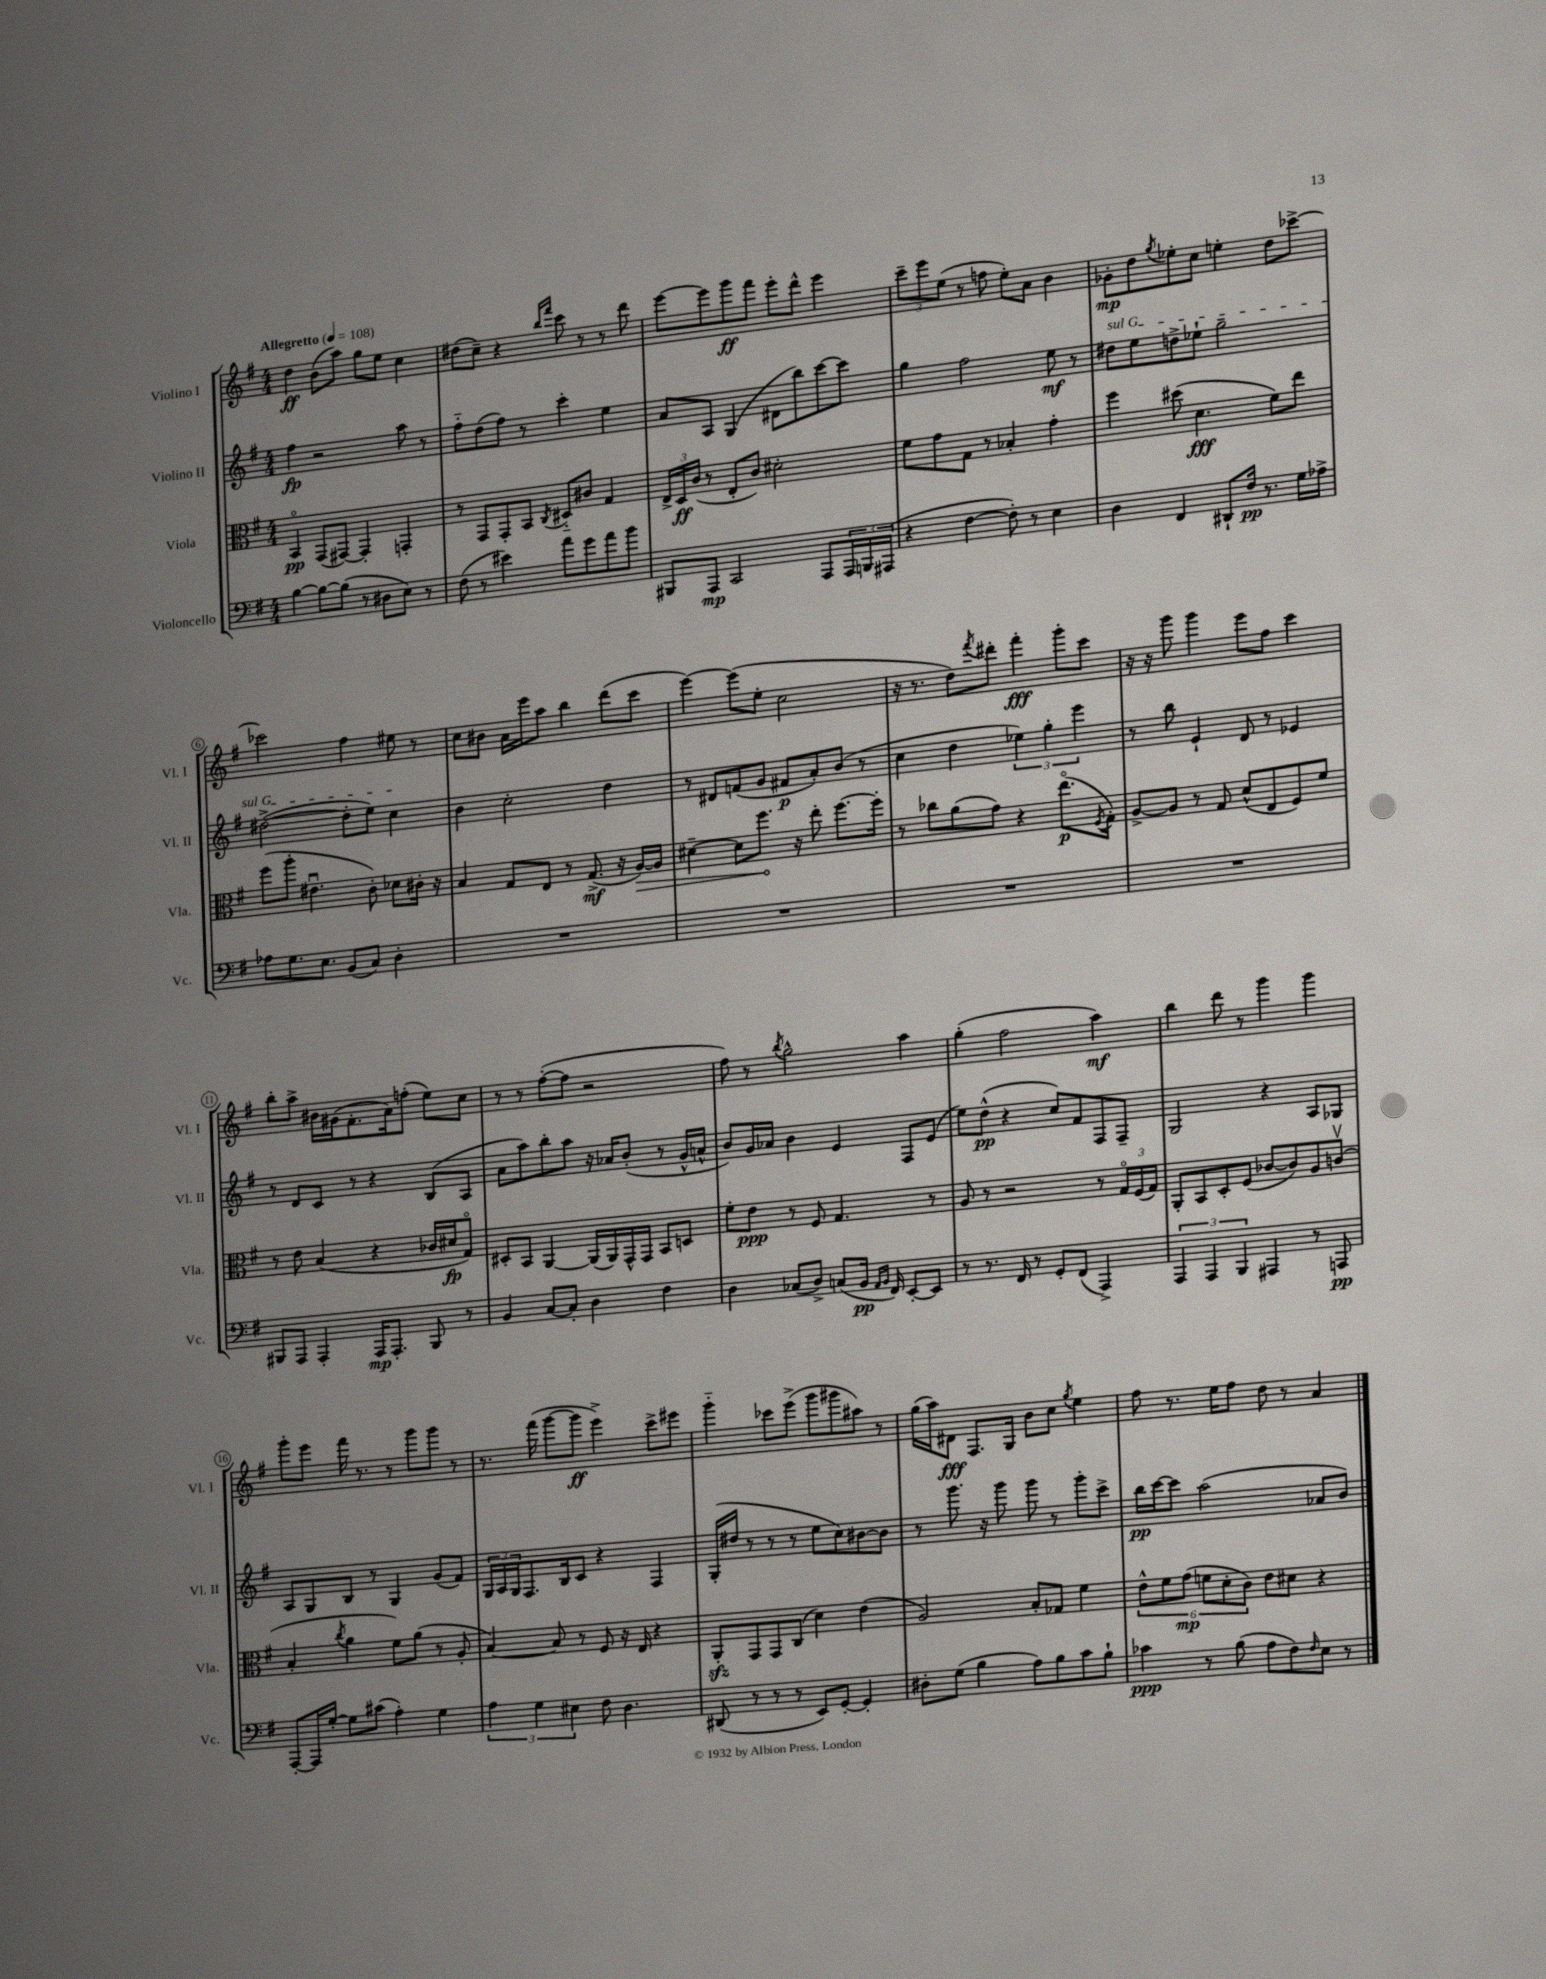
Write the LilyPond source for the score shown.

<<
\new StaffGroup <<
\new Staff = "s0" \with { instrumentName = "Violino I" shortInstrumentName = "Vl. I" } {
    \clef treble \key g \major \numericTimeSignature \time 4/4 \tempo "Allegretto" 4 = 108
    d''4\ff b'8( a''8) g''8 e''8 c''4 |
    dis''8( c''8--) r4 \grace { b''16 fis'''16 } c'''8 r8 r8 d'''8 |
    e'''8~ e'''8 g'''8\ff fis'''8 e'''8-. d'''8-^ e'''4 |
    \tuplet 3/2 { c'''8-- e'''8 e''8( } r8 f''8 e''8-.) a'8 b'4 |
    ges'8-.\mp d''8 \acciaccatura { g''8 } ees''8-. c''8 e''4-. d''8 ces'''8~-> |
    ces'''2 fis''4 eis''8 r8 |
    c''8 bis'8 a'16 e'''16 a''8 b''4 d'''8( c'''8 |
    e'''4~) e'''8( e''8-. c''2 |
    r16 r8. d''8) \acciaccatura { fis'''8 } dis'''8-. fis'''4-.\fff g'''8-. c'''8 |
    r16 r16 g'''8 g'''4 e'''8 fis''8 c'''4 |
    b''8-. a''8-> bis'16 gis'16( fis'8.-. a'16) f''8-.( e''8) c''8 |
    r8 r8 fis''8~-.( fis''8 r2 |
    fis''8) r8 \acciaccatura { b''8 } g''2-^ a''4 |
    g''4-.( fis''2 a''4\mf) |
    b''4 d'''8 r8 g'''4 g'''4 |
    g'''8-. e'''8 fis'''16 r8. r8 g'''8 g'''8 r8 |
    r8. fis'''16( g'''8~ g'''8\ff e'''4->) c'''8-> eis'''8 |
    g'''4-_ ces'''8 e'''8->( g'''8 gis'''8 ais''8) r8 |
    g''16( a''16) dis'8\fff fis8. g16 b'8 c''8 \acciaccatura { g''8 } e''4 |
    fis''8 r8. e''16 fis''8 d''8 r8 a'4 \bar "|." |
}
\new Staff = "s1" \with { instrumentName = "Violino II" shortInstrumentName = "Vl. II" } {
    \clef treble \key g \major \numericTimeSignature \time 4/4
    fis''4\fp r2 a''8 r8 |
    fis''8-_ d''8( fis''8) r8 c'''4-. e''4 |
    a'8 a8 g4( dis'8 b''8) c'''8~ c'''8 |
    g''4 fis''2 e''8\mf r8 |
    \once \override TextSpanner.bound-details.left.text = \markup { \italic "sul G" } dis''8\startTextSpan e''8 d''8-> ees''8-! g''2-- |
    dis''2~->( dis''8-. e''8) c''4\stopTextSpan |
    b'4 c''2-. d''4 |
    r8 dis'8 f'8( g'8 fis'8\p a'8-.) b'8( r8 |
    c''4 d''4 \tuplet 3/2 { ees''4) g''4-. e'''4 } |
    r8 b''8 e'4-! d'8 r8 ees'4 |
    r8 d'8 c'8 r8 r4 b8( a8 |
    a'8 a''8) b''8-. a''8 r16 aes'16 b'8-.( r8 g'16-^ a'16-^ |
    b'8) g'16 aes'16 b'4 e'4 fis8 e'8( |
    e''8) d''8-^\pp( r4 c''8) fis'8 fis8 fis8-- |
    g2 r4 a8 ges8 |
    a8 g8 b8 r8 g4 g'8( fis'8) |
    \tuplet 3/2 { g16 a16 g16 } fis8. b16 c'8 r4 fis4 |
    g16-.( dis''16 r8 r8 r8 e''8 c''8) bis'8~ bis'8 |
    r8 g'''8. r16 g'''8 g'''8 r8 g'''8-. c'''8-> |
    b''16\pp c'''16~ c'''8 a''2( aes'8 b'8) \bar "|." |
}
\new Staff = "s2" \with { instrumentName = "Viola" shortInstrumentName = "Vla." } {
    \clef alto \key g \major \numericTimeSignature \time 4/4
    b,4\flageolet\pp g,8( gis,8~) gis,4-. g,4-. |
    r8 g,8 g,8-. b,8 \acciaccatura { c8 } dis8-_ cis'8 g4 |
    \tuplet 3/2 { e16-> d16\ff c'16( } r8 e8-. c'8) dis'2-. |
    fis'8 g'8 g8 r8 bes4-. g'4-. |
    fis''4 dis''8( d'4.\fff fis'8) e''8 |
    fis''8( a''8-. eis'4.\downbow c'8-.) des'8 cis'16-. r16 |
    b4 g8 e8 r8 g8.->\mf( r16 \once \override Hairpin.circled-tip = ##t a16~\>) a16 |
    dis'4~-- dis'8 fis''8.\! r16 e''8-. fis''8.~ fis''16-. |
    r8 ces''8 a'8( g'8) r4 e''8.\flageolet\p( \acciaccatura { fis8 } g16-.) |
    a8~-> a8 r8 g8 d'8-^( e8 fis8) fis'8 |
    r8 e'8 b4( r4 ces'16 dis'16\fp g8\flageolet) |
    dis8-. b,8 a,4~ a,16( a,16) g,16-^ g,16 b,8 d8 |
    fis'8-. e'8\ppp r8 fis8 g4. r8 |
    a8 r8 r2 r8 \tuplet 3/2 { g16\flageolet fis16( g16) } |
    a,8-. b,8 d8-. fis8( ces'8~ ces'8) a8 c'8\upbow( |
    b4-. \acciaccatura { c''8 } a'4 fis'8) a'8( r8 a8-. |
    b4~) b8 r8 fis8 r16 e16 r4 |
    a,8-.\sfz g,8 g,8 c8( d'4) e'4( |
    a2) b8-. ges8 fis'4 |
    \tuplet 6/4 { e'8-^ fis'8 g'8\mp( f'8 d'8-. c'8) } e'8 dis'8 r4 \bar "|." |
}
\new Staff = "s3" \with { instrumentName = "Violoncello" shortInstrumentName = "Vc." } {
    \clef bass \key g \major \numericTimeSignature \time 4/4
    b4~ b8~ b8( r8 dis8 e8) r8 |
    fis8( r8 eis'4) a'8 g'8 a'8 b'8 |
    bis,,8 a,,8\mp c,2 a,,8 \tuplet 3/2 { a,,16 b,,16 ais,,16( } |
    r4 fis4~ fis8-.) r8 e4 |
    d4 fis,4 dis,8-! fis16\pp r8. g16 aes16-> |
    aes8 g8. e8. b,8( c8) d4-. |
    R1 |
    R1 |
    R1 |
    R1 |
    bis,,8 a,,8 a,,4-. a,,16\mp a,,8.-. bis,,8 r8 |
    b,4 c8~ c8-. d4 fis4 |
    d4 ces8( d8->) c8( b,16\pp \grace { a,16 b,16 } fis,16) e,8~-. e,8 |
    r8 r8. fis,16 r8 g,8-. fis,8( a,,4->) |
    \tuplet 3/2 { a,,4 a,,4 b,,4 } ais,,4 r8 a,,8\pp |
    a,,8~-. a,,16 g16~-. g8 cis'8( a4-.) g4 |
    \tuplet 3/2 { a4 g4 eis4 } fis8 d4. |
    dis,8( r8 r8 r8 e,8) g,8~-. g,4-. |
    dis8-. g8( b4 a8) b8 c'8 b8-! |
    ces'4\ppp r8 b8( a8 fis8) \grace { fis16 } e8 r8 \bar "|." |
}
>>
>>
\layout { \context { \Score \override BarNumber.stencil = #(make-stencil-circler 0.1 0.3 ly:text-interface::print) } }
